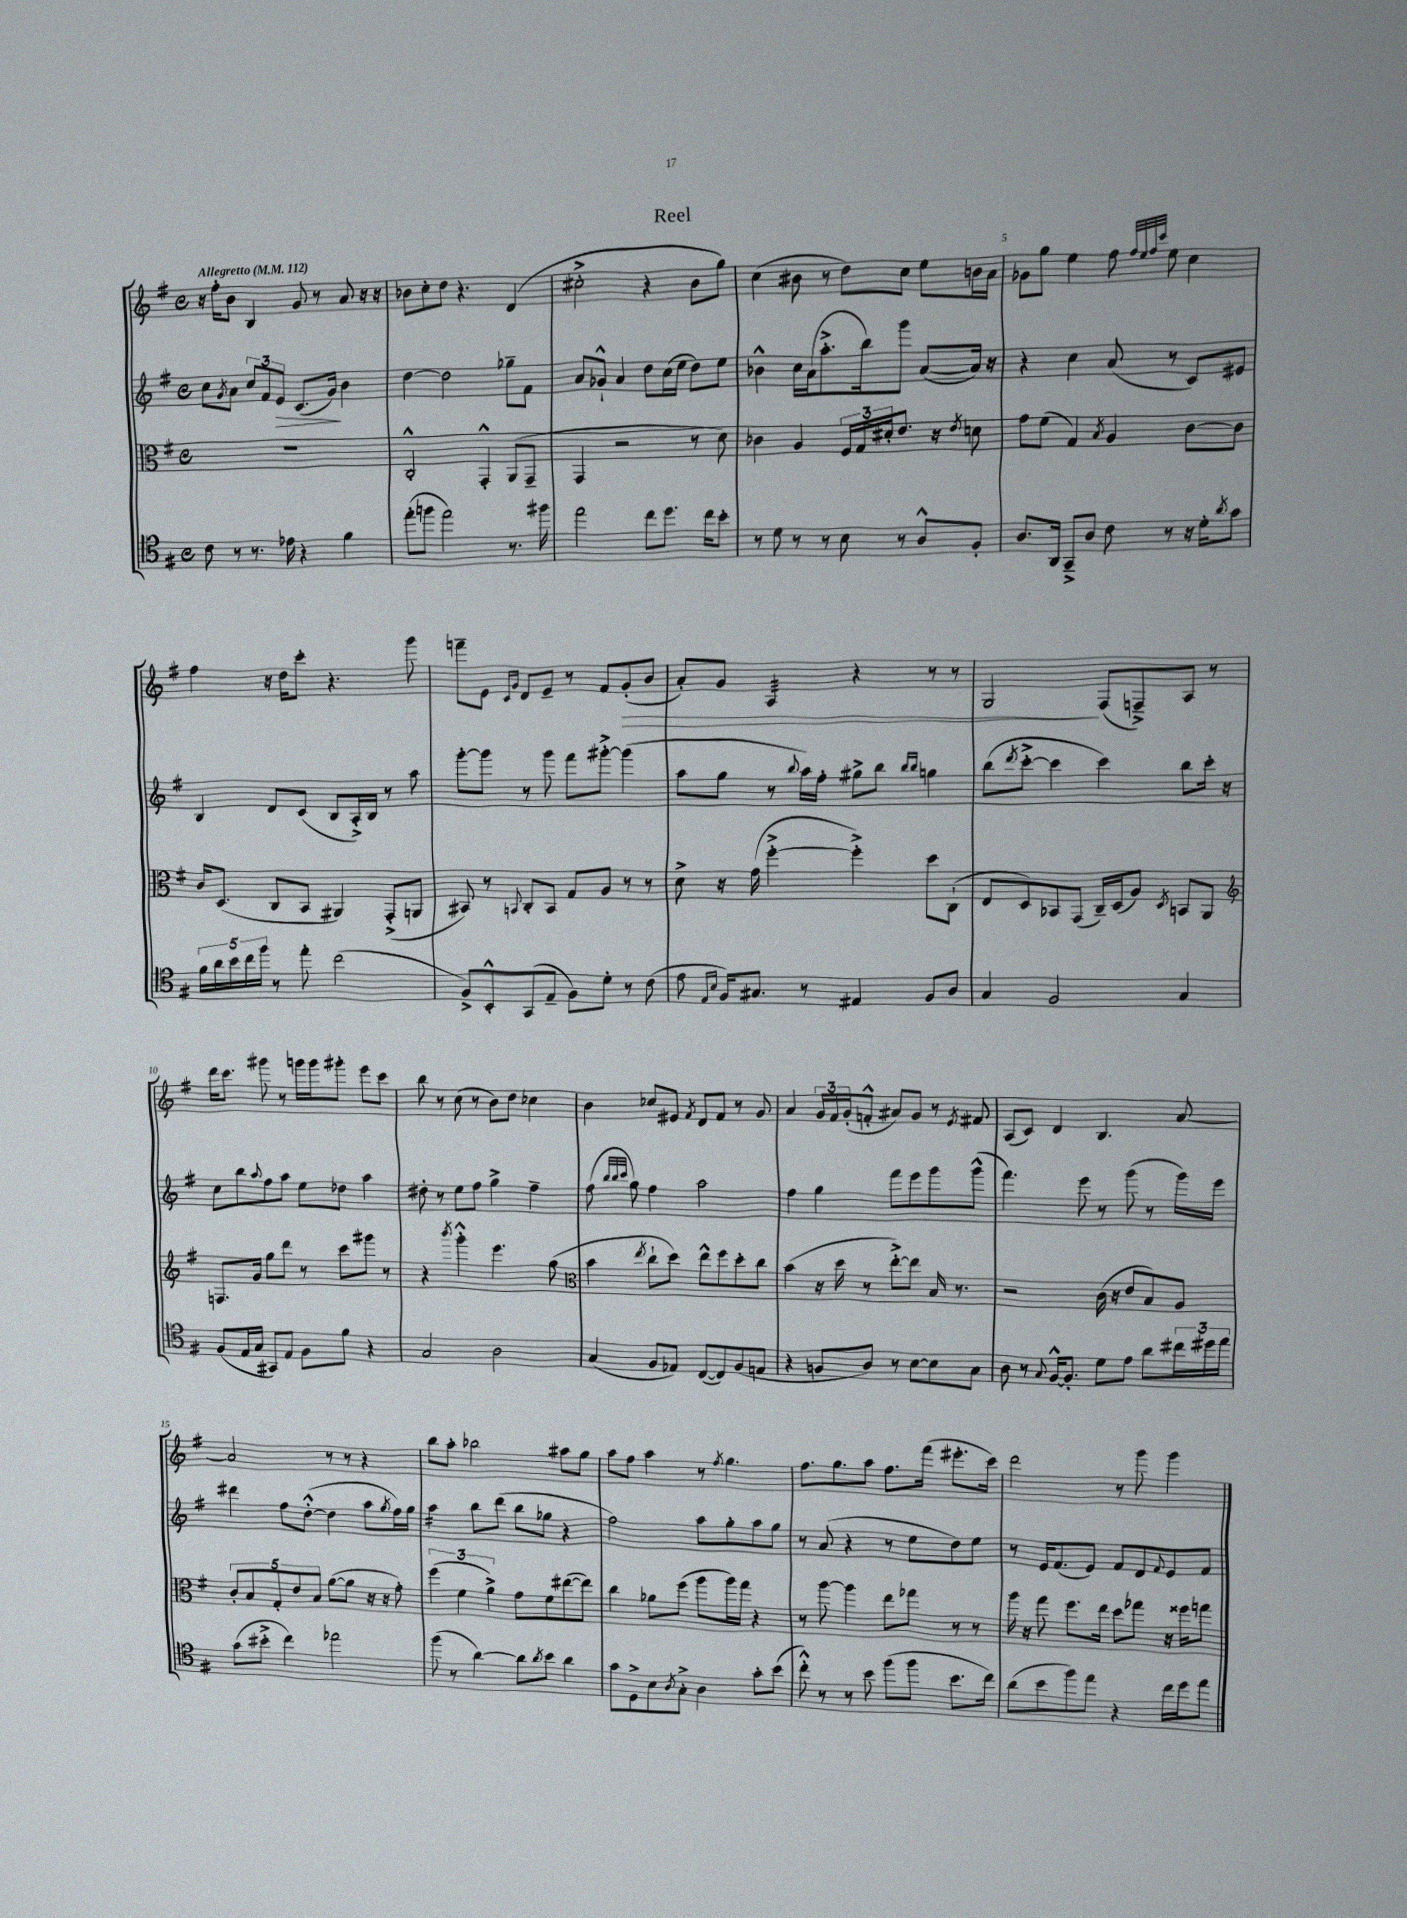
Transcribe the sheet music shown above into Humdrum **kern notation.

**kern	**kern	**kern	**kern
*staff4	*staff3	*staff2	*staff1
*clefC4	*clefC3	*clefG2	*clefG2
*k[f#]	*k[f#]	*k[f#]	*k[f#]
*M4/4	*M4/4	*M4/4	*M4/4
*met(c)	*met(c)	*met(c)	*met(c)
*MM112	*MM112	*MM112	*MM112
8c\	1r	8cc\L	16r
.	.	.	16ff#'\LK
.	.	8qg/	.
8r	.	8a\J	8b\J
8.r	.	12cc/L	4B/
.	.	12f#/	.
.	.	12e/J	.
16e-\	.	.	.
4r	.	(8.c/L	8g/
.	.	.	8r
.	.	16g/Jk)	.
4f#\	.	4b\	8a/
.	.	.	16r
.	.	.	16r
=	=	=	=
(8ee'\L	2C'^^/	[4dd\	8b-\L
8ff\J	.	.	8cc'\
2ee\)	.	2dd\]	8dd\J
.	.	.	4.r
.	4GG'^^/	.	.
8.r	(8AA/L	8gg-~\L	(4d/
.	8GG~/J	8f#\J	.
16ff#\	.	.	.
=	=	=	=
2ee\	4GG/	8a/L	2cc#'^\
.	.	8g-`^^/J	.
.	2r	4a/	.
8cc\L	.	8dd\L	4r
8.dd\J	.	(16cc\L	.
.	.	16ee\JJ	.
.	8r	8dd\L)	8b\L
16cc\LK	.	.	.
8b'\J	8d\)	8ee\J	8gg\J)
=	=	=	=
8r	4c-\	4b-^^\	(4cc\
8d\	.	.	.
8r	4A/	16cc\LL	8b#\
.	.	(16a\J	.
8r	.	8.aa'^\	8r
8B\	24F#/LL	.	8dd\L)
.	24G/	.	.
.	.	16bb\k)	.
.	24d#'/J	.	.
8r	8.e/J	8ggg\J	8cc\J
8A^^/L	.	([8a/L	8ee\L
.	16r	.	.
.	8qe/	.	.
8F#'/J	8d\	16a/]Jk)	16b\L
.	.	16r	16a\JJ
=	=	=	=
8.A/L	8g\L	4r	8g-\L
.	(8f#\J	.	8gg\J
16AA/Jk	.	.	.
8GG~^/L	4G/)	4cc\	4ee\
8A/J	.	.	.
.	8qB/	.	.
8c\	4A/	(8a/	8ff#\
.	.	.	32qqff#/LLL
.	.	.	32qqee/
.	.	.	32qqff#/
.	.	.	32qqccc/JJJ
8r	.	8r	8ee\
16r	[8c\L	8c/L)	4cc\
16d'\LK	.	.	.
8qa/	.	.	.
8g\J	8c\]J	8e#/J	.
=	=	=	=
20f#\LL	16c/LK	4B/	4ff#\
20a\	.	.	.
.	(8.D/J	.	.
20b\	.	.	.
20cc\	.	.	.
20ff#\JJ	.	.	.
8r	8C/L	8d/L	16r
.	.	.	16dd\LK
8ee'\	8BB/J	(8c/J	8ccc'\J
(2cc\	4AA#/)	8B/L	4.r
.	.	16A'^/L)	.
.	.	16B/JJ	.
.	(8GG'^/L	8r	.
.	8AA/J	8aa\	8ggg\
=	=	=	=
8F#^/L)	8BB#/)	[8ggg'\L	8fff~\L
8BB'^^/	8r	8ggg\]J	8e\J
.	.	.	16qqc/LL
.	8qqBB/	.	16qqg/JJ
(8GG/	8C'/L	8r	8d/L
8E~/J	8BB/J	8ggg\	8e~/J
8F#\L)	8G/L	8fff#\L	8r
8d'\J	8A/J	[8ggg#'^\J	8f#/L
8r	8r	(4ggg#\]	(8g'/
(8c\	8r	.	8b/J
=	=	=	=
8e\	8d^\	8aa\L	8a'/L)
16qqE/LL	.	.	.
16qqB/JJ	.	.	.
16F#/LK)	16r	8gg\J	8g/J
8.G#/J	(16g\	.	.
.	[4ff#'^\	8r	4A/
.	.	8qqbb/	.
8r	.	16aa\LL)	.
.	.	16ff#'\JJ	.
4E#/	4ff#'^\])	8gg#^\L	4r
.	.	8bb\J	.
.	.	16qqbb/LL	.
.	.	16qqbb/JJ	.
8F#/L	8dd\L	4gg\	8r
8A/J	(8C`\J	.	8r
=	=	=	=
4G/	8E/L	(8bb\L	2G/
.	.	8qddd/	.
.	8D/)	[8ccc'^\J	.
2F#/	8BB-/	4ccc\]	.
.	(8GG/J	.	.
.	16C~/LL)	4ccc\)	(8F#/L
.	(16D/J	.	.
.	8A/J)	.	8F~^/)
.	8qD/	.	.
4G/	8BB/L	8bb\L	8A/J
.	8AA/J	16ccc'\Jk	8r
.	.	16r	.
=	=	=	=
*	*clefG2	*	*
(8F#/L	8.F/L	8cc\L	16ddd\LK
.	.	.	8.ccc\J
16E/L	.	8bb\	.
16G/JJ	16g/Jk	.	.
.	.	8qqaa/	.
8GG#/L)	8gg\L	8ff#\	8ggg#\
8E/J	8ddd\J	8aa\J	8r
8F#\L	8r	8ee\L	16ggg\LL
.	.	.	16ggg\J
8f#\J	8ccc\L	8dd-\J	8ggg#'\J
4r	8ggg#\J	4aa\	8eee\L
.	8r	.	8ccc\J
=	=	=	=
2G/	4r	8dd#'\	8bb\
.	.	8r	8r
.	8qbbb/	.	.
.	4ggg'^^\	8ee\L	(8cc\
.	.	8ff#\J	8r
2A\	4.eee\	4gg^\	8b\L)
.	.	.	8dd\J
.	.	4ff#~\	4cc-\
.	(8gg\	.	.
=	=	=	=
*	*clefC3	*	*
(4G/	4b\	(8ff#\	4b\
.	.	32qqbb/LLL	.
.	.	32qqbb/	.
.	.	32qqccc/JJJ	.
.	.	8gg\)	.
.	8qee/	.	.
8F#/L	8cc`\L	4ff#\	8cc-/L
8E-/J)	8dd\J)	.	8e#/J
.	.	.	8qf#/
([8C/L	8ee^^\L	2aa\	8d/L
8C/])	8ff#\	.	8f#/J
(8F#/	8dd'\	.	8r
8E/J	8cc\J	.	8g/
=	=	=	=
4r	(4b\	4ff#\	4a/
8F/L	16r	4gg\	24g/LL
.	.	.	24f#/
.	16dd\	.	.
.	.	.	(24g'/J
8A/J)	8r	.	8f'^^/J
8r	[8ee'^\L)	8fff#\L	8a#/L)
[8B\L	8ee\]J	8eee\	8g/J
8B\]	16B/	8ggg\	8r
.	8.r	.	.
.	.	.	8qe/
8G\J	.	(8ggg^^\J	8f#/
=	=	=	=
8A\	2r	4.fff#\)	(8A/L
8r	.	.	8c/J)
8qqG/	.	.	.
[16F#^^/LK	.	.	4d/
8.F#'/]J	.	.	.
.	.	8eee\	.
8d\L	(16c\	8r	4.B/
.	16r	.	.
8e\J	8e/L	(8ggg\	.
8a\L	8B/)	8r	.
24cc#\L	8A/J	16ggg\LL)	[8a/
24dd#\	.	.	.
.	.	16eee\JJ	.
24ee\JJ	.	.	.
=	=	=	=
(8g\L	10c'/L	4ddd#\	2a/]
.	10B/	.	.
8b#'^\J	.	.	.
.	10G'/	.	.
4cc\)	.	8ff#\L	.
.	10e/	.	.
.	.	([8dd'^^\J	.
.	10B/J	.	.
2ee-\	([8a\L	4dd\]	8r
.	8a\]J	.	8r
.	16r	8aa\L	4r
.	16r	.	.
.	.	8qgg/	.
.	8g'\)	16ff#\L)	.
.	.	16gg\JJ	.
=	=	=	=
(8ff#\	(6ff#\	4aa\	8bb\L
8r	.	.	8aa'\J
.	6f#\	.	.
[4a\)	.	8bb\L	2bb-\
.	6a^\)	.	.
.	.	(8ddd\J	.
8a\]L	8g\L	8bb\L	.
8qa/	.	.	.
8b\J	8f#\	8gg-\J	.
4a\	([8ee#\	4r	8aa#\L
.	8ee#\]J)	.	8gg\J
=	=	=	=
8g\L	4cc\	2ff#\)	8aa\L
8D^\	.	.	8ff#\J
8B\	8a-\L	.	4aa\
8qA/	.	.	.
8G'^\J	(8ff#\J	.	.
4A\	8aa\L	8aa\L	8r
.	.	.	8qff#/
.	16aa\L)	8gg'\	4.gg\
.	16gg\JJ	.	.
8g'\L	4r	8aa\	.
(8b\J	.	8gg\J	.
=	=	=	=
8cc'^^\)	8r	8r	8.ff#\L
8r	[8aa\	(8a/	.
.	.	.	8.gg\
8r	4aa\]	4r	.
8b\	.	.	8aa\J
(8ff#\L	8ee\L	8r	8.ff#\L
8ff#\J	8gg-\J	8ee\L	.
.	.	.	(16fff#\Jk
8.b\L	8r	8dd\)	8.eee#'\L
.	8r	8ee\J	.
16cc\Jk)	.	.	16ccc\Jk)
=	=	=	=
(8a\L	16aa\	8r	2ddd\
.	16r	.	.
8b\	8gg\	16e/LK	.
.	.	(8.f#/	.
8ff#\)	8.ff#\L	.	.
8ee\J	.	8e/J)	.
.	16ee\Jk	.	.
4r	8dd\L	8f#/L	8r
.	8gg-\J	8d/	8ggg\
.	.	8qqf#/	.
16cc\LL	16r	8e/	4ggg\
16dd\J	16ff##\LK	.	.
8ee\J	8gg\J	8f#/J	.
==	==	==	==
*-	*-	*-	*-
